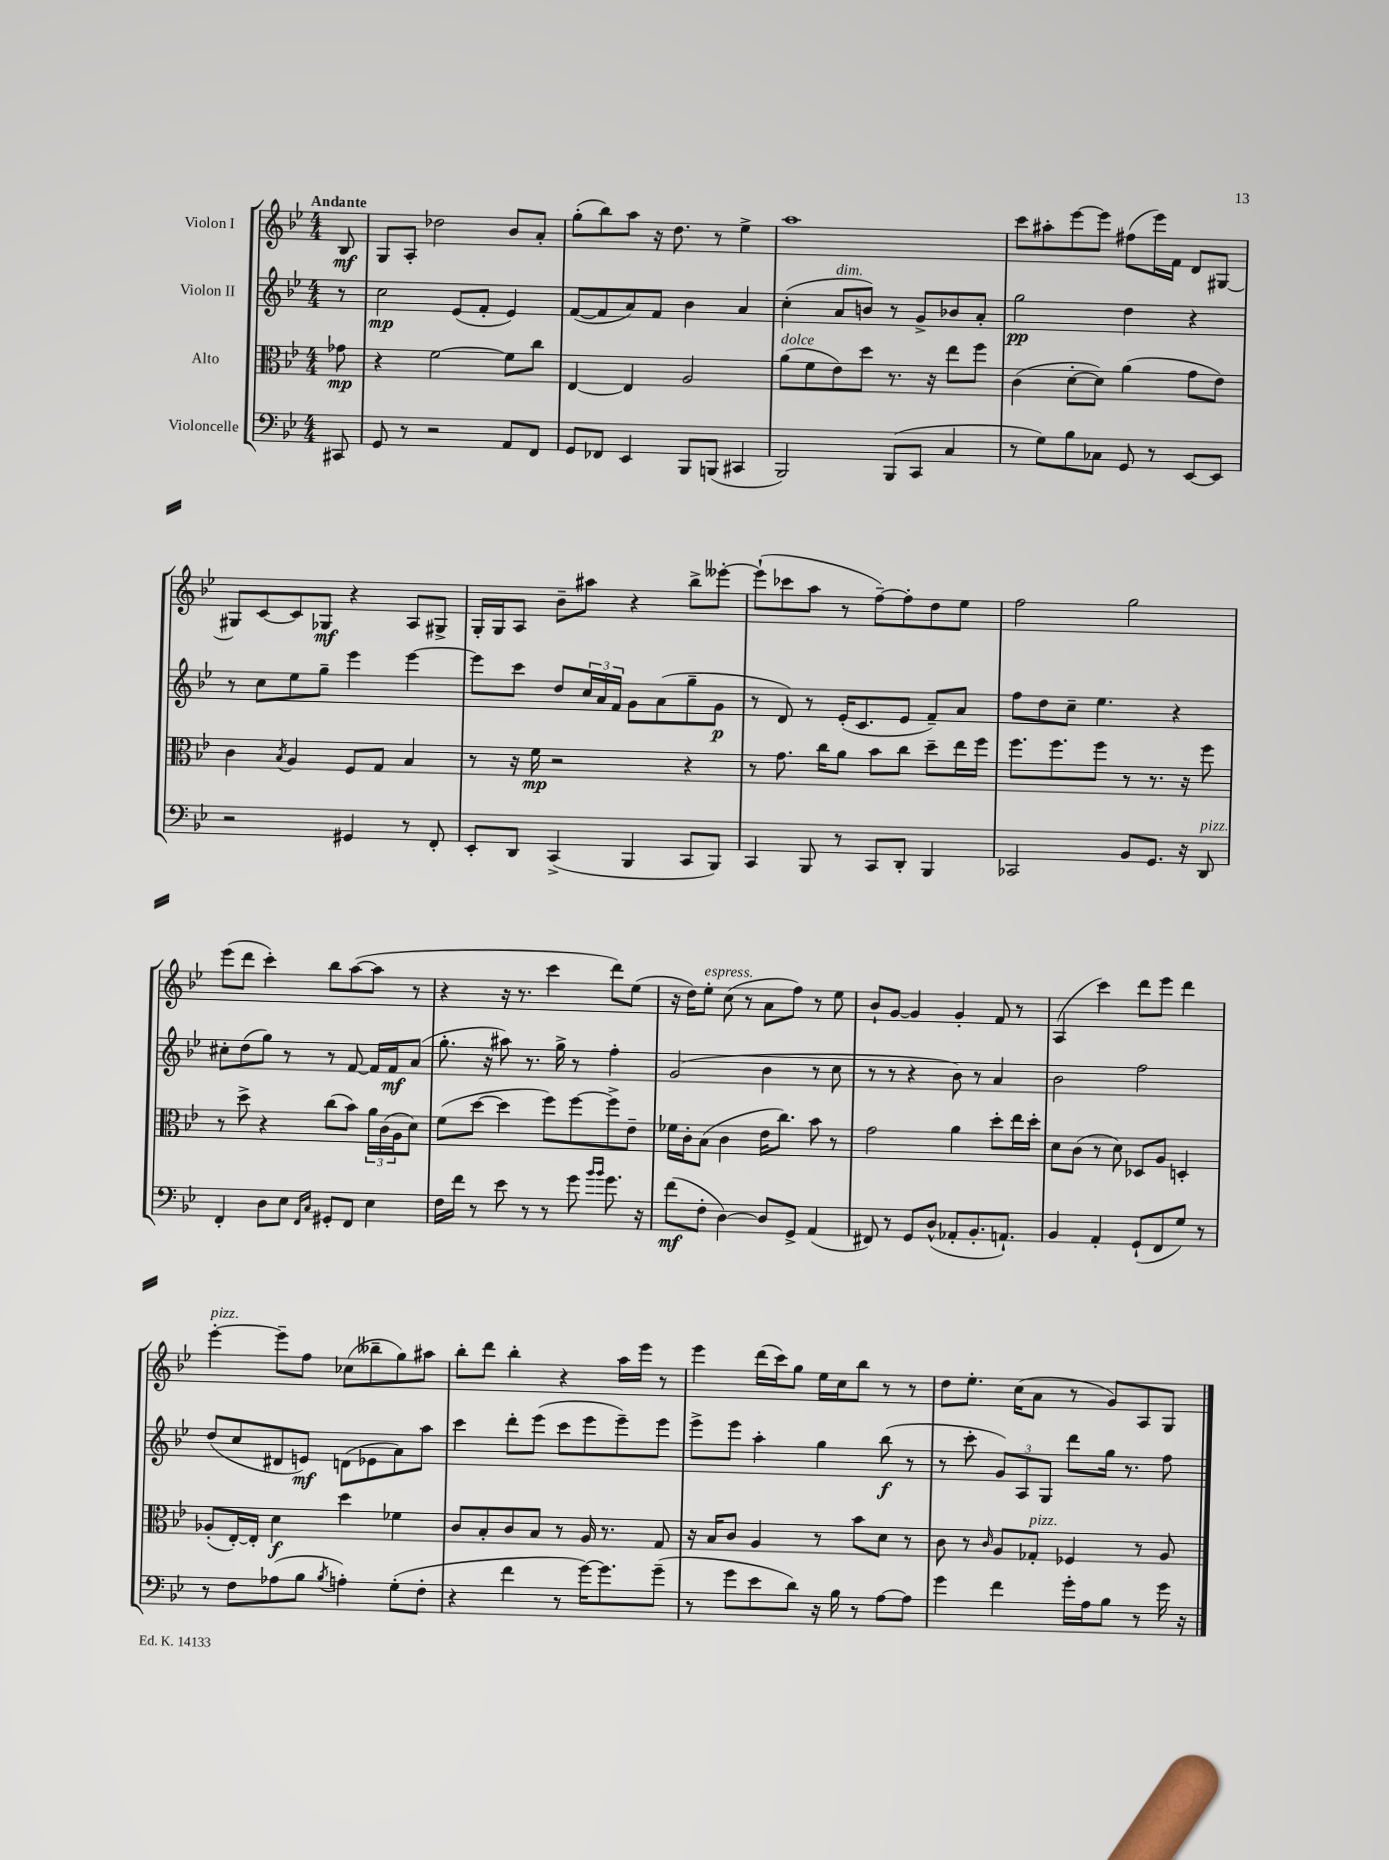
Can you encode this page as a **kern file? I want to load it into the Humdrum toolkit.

**kern	**kern	**kern	**kern
*staff4	*staff3	*staff2	*staff1
*clefF4	*clefC3	*clefG2	*clefG2
*k[b-e-]	*k[b-e-]	*k[b-e-]	*k[b-e-]
*M4/4	*M4/4	*M4/4	*M4/4
8CC#	8g-	8r	8B-
=	=	=	=
8GG	4r	2cc	8G
8r	.	.	8A'
2r	[2f	.	2dd-
.	.	(8e-	.
.	.	8f'	.
8AA	8f]	4e-)	8b-
8FF	8cc	.	8a'
=	=	=	=
8GG	[4E-	([8f	(8gg'
8FF-	.	8f]	8bb-)
4EE-	4E-]	8a)	8aa
.	.	8f	16r
.	.	.	8.dd
8BBB-	2A	4b-	.
(8BBB	.	.	8r
4CC#	.	4a	4ee-^
=	=	=	=
2BBB-)	(8a	(4cc'	1aa
.	8f	.	.
.	8e-)	8a	.
.	8dd	8b)	.
(8BBB-	8.r	8r	.
8CC	.	8g^	.
.	16r	.	.
4C	8ee-	8b-	.
.	8ff	8a'	.
=	=	=	=
8r	(4c	2gg	8ccc
8G)	.	.	8aa#'
8B-	[8d'	.	[8eee-
8C-	8d])	.	8eee-]
8GG	(4a	4dd	(8ff#
8r	.	.	16eee-)
.	.	.	16f
[8EE-	8g	4r	8d
8EE-]	8e-)	.	[8G#
=	=	=	=
2r	4c	8r	8G#]
.	.	8cc	[8c
.	8qB-	.	.
.	4A	8ee-	8c]
.	.	8gg~	8G-
4GG#	8F	4eee-	4r
.	8G	.	.
8r	4B-	[4eee-	8A
8FF'	.	.	8G#^
=	=	=	=
8EE-'	8r	8eee-]	16G'
.	.	.	16G
8DD	16r	8ccc	8A
.	16f	.	.
(4CC^	2r	8dd	8b-~
.	.	24cc	8aa#
.	.	24a	.
.	.	24f	.
4BBB-	.	8g	4r
.	.	(8a	.
8CC	4r	8gg~	8bb-^
8BBB-)	.	8g	[8eee--'
=	=	=	=
4CC	8r	8r	(8eee--`]
.	8.g	8d)	8ccc-
8BBB-	.	8r	8aa
.	16cc	.	.
8r	8a	(16e-'	8r
.	.	8.c	.
8CC	8b-	.	[8ff~)
8DD'	8cc	8e-	8ff']
4BBB-	8dd~	8f~)	8dd
.	16ee-	8a	8ee-
.	16ff	.	.
=	=	=	=
2CC-	8.ff	8ff	2ff
.	.	8dd	.
.	8.ff	.	.
.	.	8cc~	.
.	8ff	4.ee-	.
8BB-	8r	.	2gg
8.GG	8.r	.	.
.	.	4r	.
16r	16r	.	.
8DD	8ff	.	.
=	=	=	=
4FF'	8r	8cc#'	(8eee-
.	8dd^	(8dd	8ddd
8D	4r	8gg)	4ccc')
8E-	.	8r	.
16qqFF	.	.	.
16qqC	.	.	.
8GG#'	(8cc	8r	8bb-
8FF	8b-)	[8f	([8aa
4E-	24a	16f]	8aa]
.	(24c	.	.
.	.	16f	.
.	24A	.	.
.	8d)	(8a	8r
=	=	=	=
16F	(8f	8.gg'	4r
16f	.	.	.
8r	[8dd	.	.
.	.	16r	.
8e-	4dd]	8aa#)	16r
.	.	.	8.r
8r	.	8.r	.
8r	8ff)	.	4ccc
.	.	16gg^	.
8g	[8ff	8r	.
16qqb-	.	.	.
16qqb-	.	.	.
8.g	8ff^]	4ff'	8ddd)
.	8e-~	.	(8ee-
16r	.	.	.
=	=	=	=
(8f	16f-	(2g	16r
.	16c'	.	16dd)
8F'	(8B-	.	8ee-'
[4D)	4c	.	(8cc
.	.	.	8r
8D]	16e-	4b-	8a
.	8.cc)	.	.
8GG^	.	.	8ff)
(4AA	8b-	8r	8r
.	8r	8cc	8ee-
=	=	=	=
8FF#)	2g	8r	8b-`
8r	.	8r	[8g
8GG	.	4r	4g]
(8D^^	.	.	.
8AA-'	4a	8b-)	4g'
8.BB-'	.	8r	.
.	8dd'	4a	8f
8.AA`)	.	.	.
.	16ee-	.	8r
.	16dd'	.	.
=	=	=	=
4BB-	8d	2b-	(4A
.	(8c	.	.
4AA'	8r	.	4ccc)
.	8d)	.	.
(8GG`	8D-	2ff	8ddd
8FF	8A	.	8eee-
8G)	4D'	.	4ddd
8r	.	.	.
=	=	=	=
8r	(8A-'	(8dd	[4eee-'
8F	[16E-')	8cc	.
.	16E-']	.	.
(8A-	4d	8d#	8eee-~]
8B-	.	8e)	8ff
8qB-	.	.	.
4A')	4dd	(8d	(8cc-
.	.	8e-	8bb--~
(8G'	4f-	8a)	8gg)
8F'	.	8aa	8aa#
=	=	=	=
4r	8c	4ccc	8bb-'
.	8B-'	.	8ddd
4f	8c	8ddd'	4bb-'
.	8B-	(8eee-	.
8r	8r	8ccc	4r
[16g)	16A	8eee-	.
8.g]	8.r	.	.
.	.	8eee-~)	16aa
.	.	.	16eee-
(8g~	8G	8eee-	8r
=	=	=	=
8r	16r	8eee-^	4eee-
.	16B-	.	.
8g	8c	8eee-	.
8e-	4A	4aa'	(16ddd
.	.	.	16ccc)
8d)	.	.	8gg
16r	8r	4gg	16ee-
16B-	.	.	16cc
8r	8b-	.	8bb-
[8A	8d	(8bb-	8r
8A]	8r	8r	8r
=	=	=	=
4g	8c	8r	8dd
.	8r	8ccc'	8.ee-'
.	16qqc	.	.
4f	8A	12g)	.
.	.	.	(16cc
.	.	12A	.
.	8G-'	.	8a
.	.	12G	.
16g'	4F-	8ddd	8r
16A	.	.	.
8B-	.	16gg	8g)
.	.	8.r	.
8r	8r	.	8A
16g	8A	8ff	8G
16r	.	.	.
==	==	==	==
*-	*-	*-	*-
